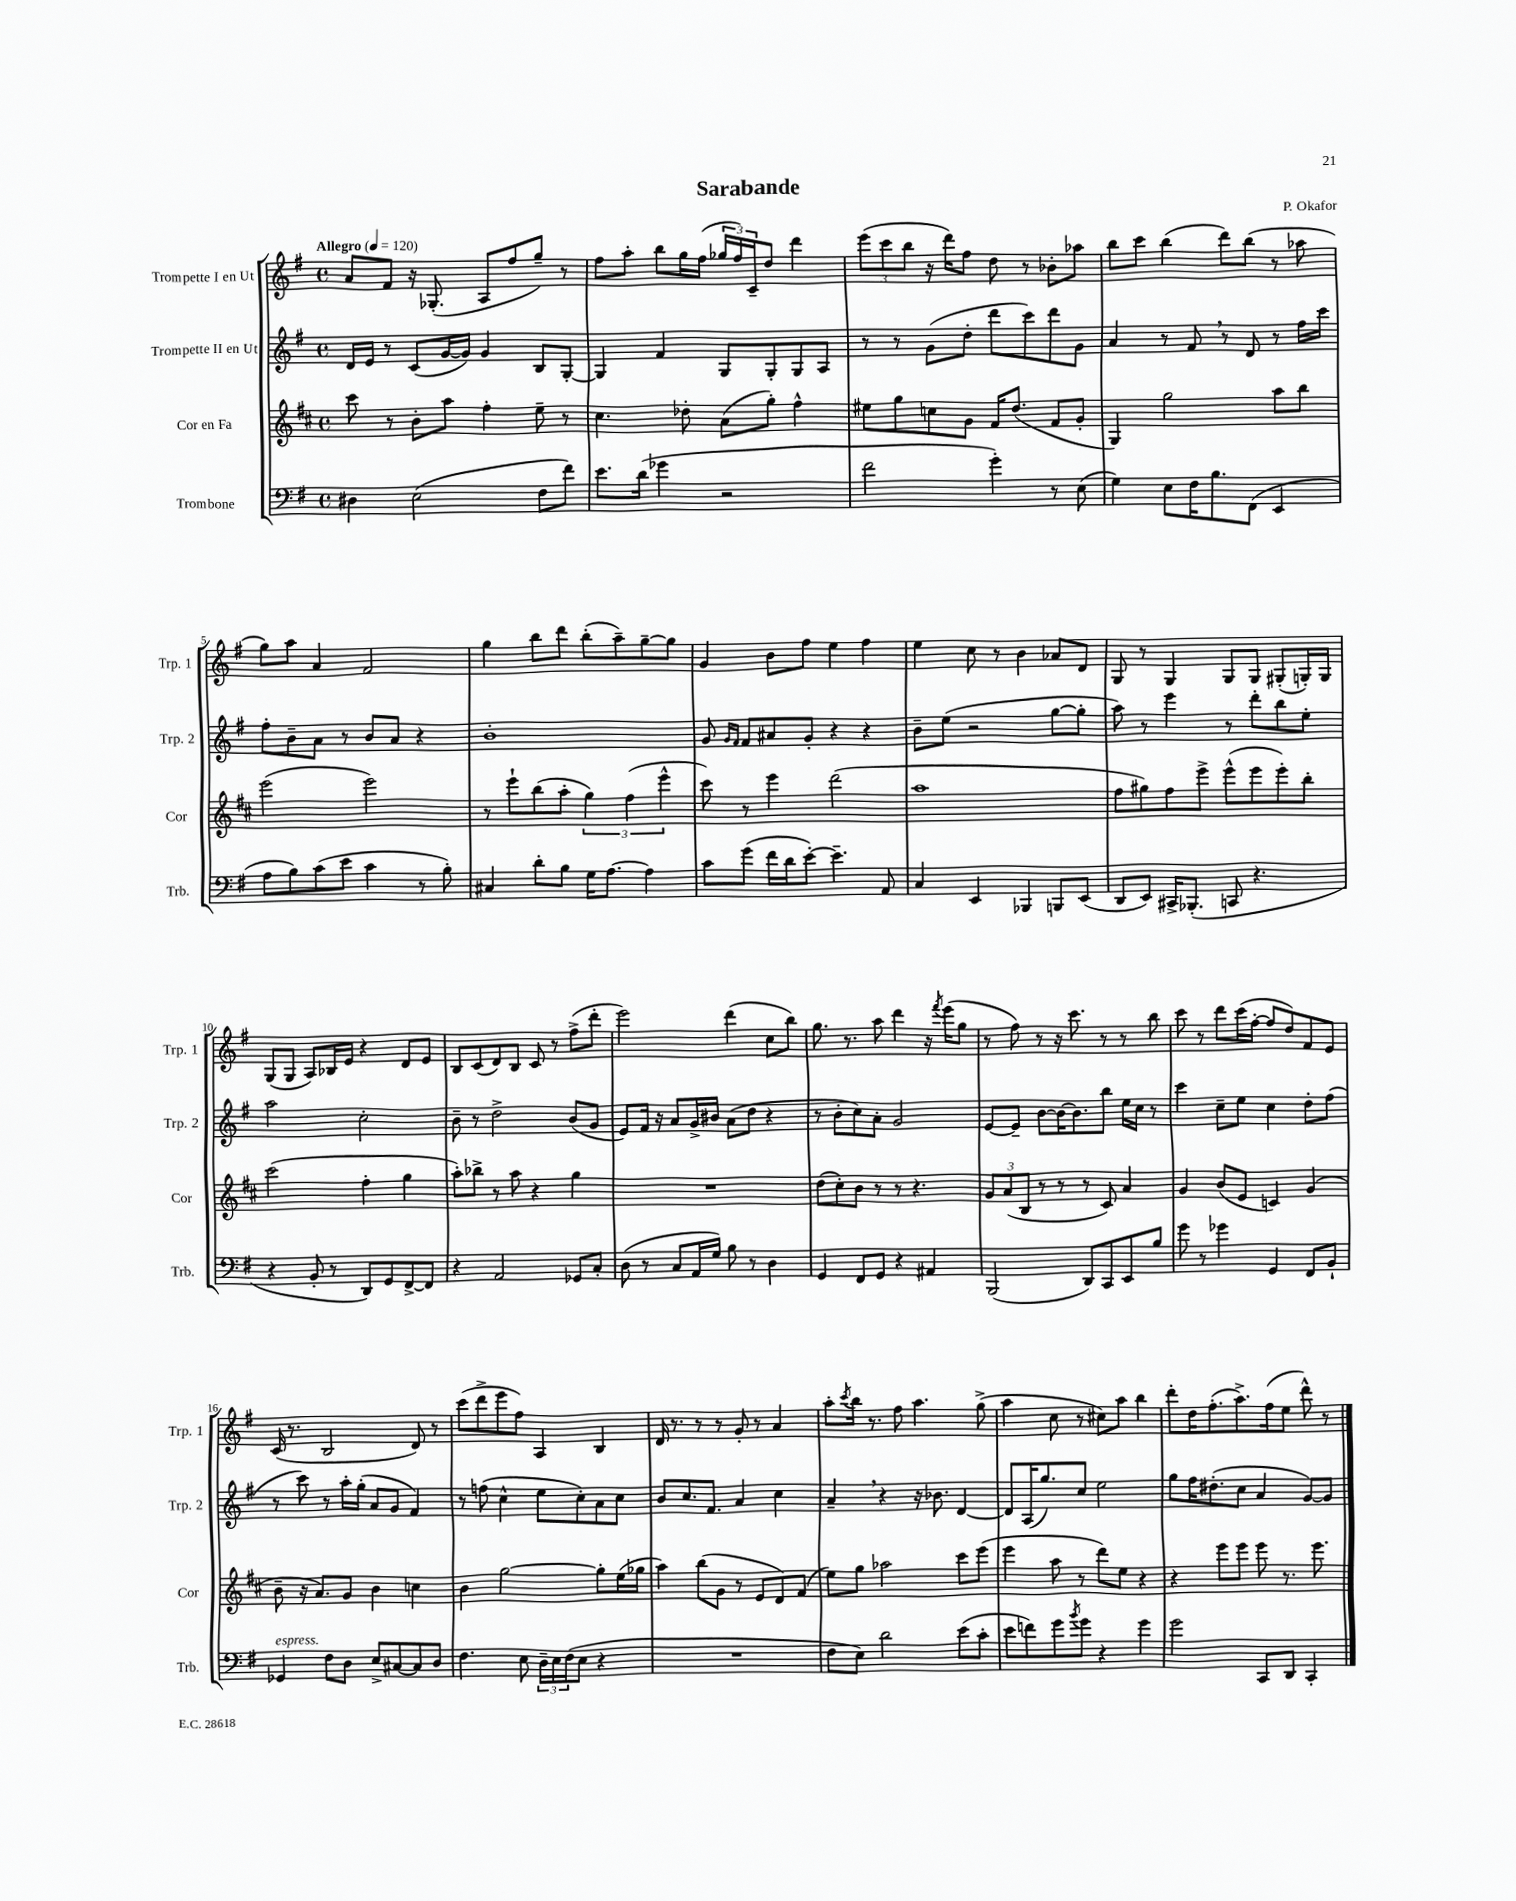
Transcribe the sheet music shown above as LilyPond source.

\header { title = "Sarabande" composer = "P. Okafor" }
<<
\new StaffGroup <<
\new Staff = "s0" \with { instrumentName = "Trompette I en Ut" shortInstrumentName = "Trp. 1" } {
    \clef treble \key g \major \defaultTimeSignature \time 4/4 \tempo "Allegro" 4 = 120
    a'8 fis'8 r16 ges8.-.( a8 fis''8 g''8--) r8 |
    fis''8 a''8-. b''8 g''16 fis''16( \tuplet 3/2 { ges''16 fis''16) c'16-- } d''8 d'''4 |
    \tuplet 3/2 { e'''8( c'''8 b''8 } r16 d'''16) fis''8 d''8 r8 bes'8-. aes''8 |
    b''8 c'''8 b''4( d'''8) b''8( r8 aes''8 |
    g''8) a''8 a'4 fis'2 |
    g''4 b''8 d'''8 b''8-.( a''8--) g''8~-- g''8 |
    g'4 b'8 fis''8 e''4 fis''4 |
    e''4 c''8 r8 b'4 aes'8 d'8 |
    g8 r8 g4 g8 g8 gis8-.( g16-.) g16 |
    g8( g8 a8) bes16 e'16 r4 d'8 e'8 |
    b8 c'8( d'8) b8 c'8 r8 fis''8->( d'''8-. |
    e'''2) d'''4( c''8 b''8) |
    g''8. r8. a''8 d'''4 r16 \acciaccatura { fis'''8 } e'''16( g''8 |
    r8 fis''8) r8 r16 c'''8. r8 r8 b''8 |
    c'''8 r8 d'''8 c'''16( fis''16~-. fis''8 d''8) fis'8 e'8 |
    c'16( r8. b2 d'8) r8 |
    c'''8( d'''8-> e'''8 fis''8) a4 b4 |
    d'16 r8. r8 r8 g'8-. r8 a'4 |
    a''8-. \acciaccatura { c'''8 } b''16 r8. fis''8 a''4. g''8->( |
    a''4 c''8 r8 cis''8) a''8 b''4 |
    d'''8-. d''16 fis''8.-.( a''8.->) fis''16( e''8 d'''8-^) r8 \bar "|." |
}
\new Staff = "s1" \with { instrumentName = "Trompette II en Ut" shortInstrumentName = "Trp. 2" } {
    \clef treble \key g \major \defaultTimeSignature \time 4/4
    d'16 e'16 r8 c'8( g'16~ g'16) g'4 b8 g8~-. |
    g4 fis'4 g8 g8-. g8 a8 |
    r8 r8 g'8( d''8-. d'''8 c'''8) d'''8 g'8 |
    a'4 r8 fis'8 \breathe r8 d'8 r8 fis''16 c'''16 |
    fis''8-. b'8-- a'8 r8 b'8 a'8 r4 |
    b'1-. |
    g'8 \grace { g'16 fis'16 } fis'8 ais'8 g'8-. r4 r4 |
    b'8-- e''8( r2 g''8~ g''8-. |
    a''8) r8 e'''4 r8 d'''8-. b''8 e''8-. |
    a''2 c''2-. |
    b'8-- r8 d''2-> b'8( g'8 |
    e'8) fis'16 r16 a'8 g'16-> bis'16 a'8( d''8 r4 |
    r8 b'8-. c''8) a'8-. g'2 |
    e'8~ e'8-- b'8~ b'16~ b'8. b''8 e''16 c''16 r8 |
    c'''4 c''8-- e''8 c''4 d''8-. fis''8( |
    r8 c'''8) r8 a''16-. g''16-.( a'8 g'8 fis'4) |
    r8 f''8( c''4-^ e''8 c''8-.) a'8 c''8 |
    b'8 c''8. fis'8. a'4 c''4 |
    a'4-- \breathe r4 r16 bes'8. d'4~ |
    d'8 a16( g''8.) c''8 e''2 |
    g''8 fis''16 dis''8.-.( c''8 a'4 g'8~) g'8 \bar "|." |
}
\new Staff = "s2" \with { instrumentName = "Cor en Fa" shortInstrumentName = "Cor" } {
    \clef treble \key d \major \defaultTimeSignature \time 4/4
    cis'''8 r8 b'8-. a''8 fis''4-. e''8-- r8 |
    cis''4. des''8-. a'8( g''8-.) fis''4-^ |
    eis''8 g''8 c''8 g'8 fis'16 d''8.( fis'8 g'8-. |
    g4) g''2 a''8 b''8 |
    e'''2( e'''2) |
    r8 e'''8-! b''8( a''8-. \tuplet 3/2 { g''4) fis''4( e'''4-^ } |
    cis'''8) r8 e'''4 d'''2( |
    a''1 |
    fis''8 gis''8) fis''8 e'''8-> e'''8-^( e'''8 e'''8-.) b''8-. |
    cis'''2( fis''4-. g''4 |
    a''8-.) bes''8-> r8 a''8 r4 g''4 |
    R1 |
    d''8( cis''8-.) b'8 r8 r8 r4. |
    \tuplet 3/2 { g'8 a'8( b8 } r8 r8 r8 cis'8) a'4 |
    g'4 b'8( e'8 c'4) g'4( |
    b'8-- r16 a'8.) g'8 b'4 c''4 |
    b'4 g''2~ g''8-. e''16( ges''16 |
    a''4) b''8( g'8 r8 e'8 d'8) fis'8( |
    e''8) g''8 aes''2 cis'''8 e'''8( |
    e'''4 a''8 r8 d'''8) e''8 r4 |
    r4 e'''8 e'''8 e'''8 r8. e'''8. \bar "|." |
}
\new Staff = "s3" \with { instrumentName = "Trombone" shortInstrumentName = "Trb." } {
    \clef bass \key g \major \defaultTimeSignature \time 4/4
    dis4 e2( fis8 fis'8) |
    e'8. d'16( ges'4 r2 |
    fis'2 g'4-.) r8 e8( |
    g4) e8 fis16 b8. fis,8( e,4 |
    a8 b8) c'8( e'8 c'4 r8 b8-.) |
    cis4 d'8-. b8 g16 a8.~ a4 |
    c'8 g'8( fis'16 d'16 e'8~-.) e'4.-- a,8 |
    c4 e,4 bes,,4 b,,8 e,8( |
    d,8 e,8) cis,16-> bes,,8.-.( c,8 r4. |
    r4 b,8-. r8 d,8) g,8 fis,8~-> fis,8 |
    r4 a,2 ges,8 c8-. |
    d8( r8 c8 a,16 g16) b8 r8 d4 |
    g,4 fis,8 g,8 r4 ais,4 |
    b,,2( d,8) c,8 e,8 b8 |
    g'8 r8 ges'4 g,4 fis,8 b,8-! |
    ges,4^\markup { \italic "espress." } fis8 d8 e8-> cis8~ cis8 d8 |
    fis4. e8 \tuplet 3/2 { d16-- e16 fis16( } e8 r4 |
    R1 |
    fis8 e8) d'2 e'8( c'8-. |
    e'8 f'8) g'8 \acciaccatura { b'8 } g'8 r4 g'4 |
    g'2 c,8 d,8 c,4-. \bar "|." |
}
>>
>>
